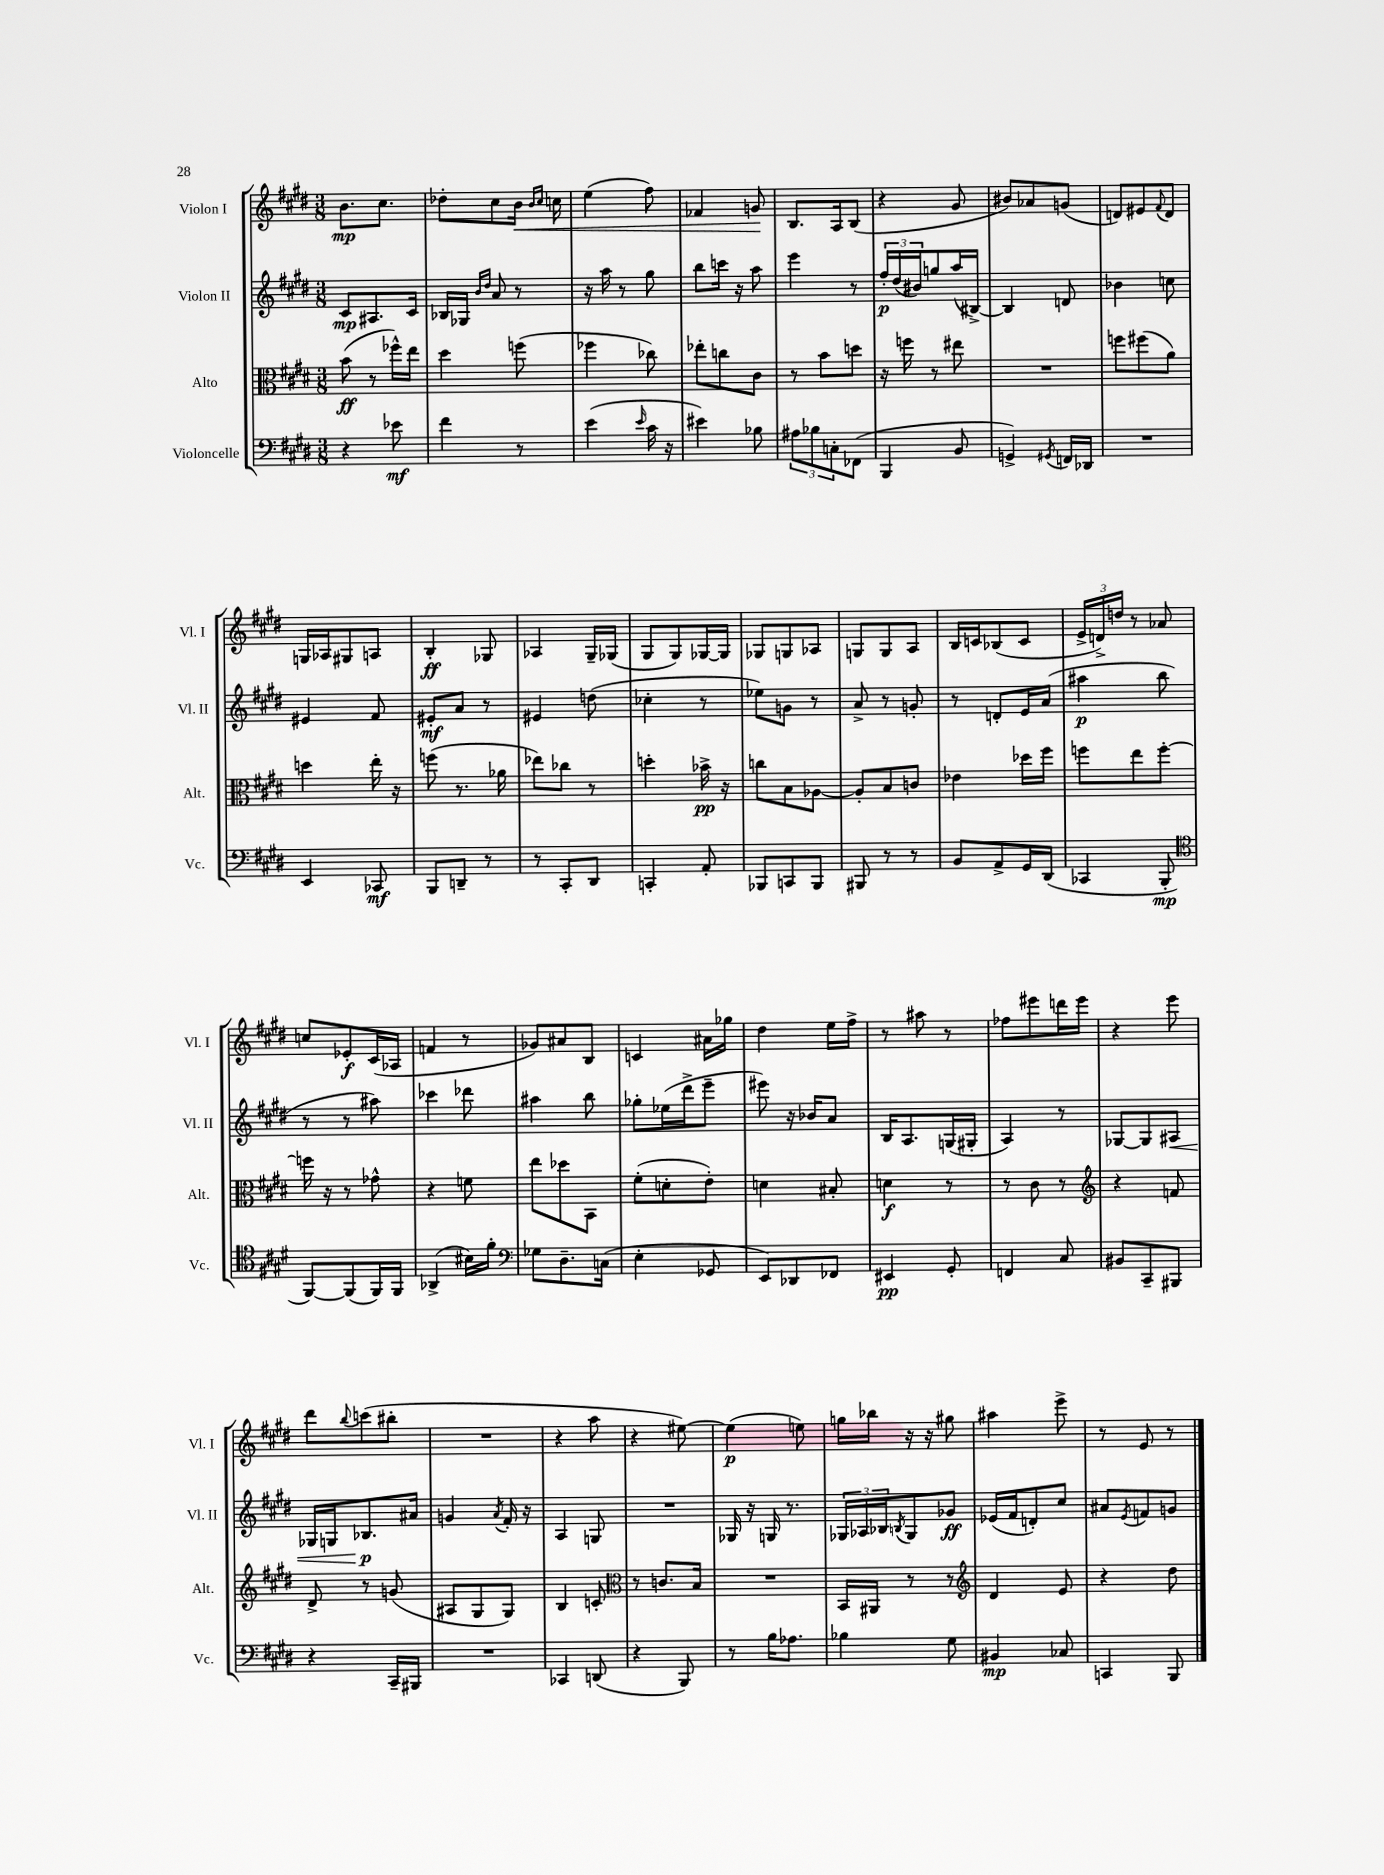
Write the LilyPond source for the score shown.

<<
\new StaffGroup <<
\new Staff = "s0" \with { instrumentName = "Violon I" shortInstrumentName = "Vl. I" } {
    \clef treble \key e \major \numericTimeSignature \time 3/8
    b'8.\mp cis''8. |
    des''8-. cis''8 b'16\< \grace { b'16 cis''16 } c''16 |
    e''4( fis''8) |
    fes'4 g'8\! |
    b8. a16 b8( |
    r4 gis'8 |
    bis'8) aes'8 g'8( |
    d'8) eis'8 \appoggiatura { fis'8 } d'8 |
    g16 aes16 gis8 a8 |
    b4-.\ff ges8 |
    aes4 gis16-- ges16( |
    gis8 gis8) ges16~ ges16 |
    ges8 g8 aes8 |
    g8 g8 a8 |
    b16 c'16 bes8( c'8 |
    \tuplet 3/2 { e'16-> d'16->) d''16 } r8 aes'8 |
    c''8 ees'8-.\f cis'16( aes16 |
    f'4 r8 |
    ges'8) ais'8 b8 |
    c'4 ais'16 ges''16 |
    dis''4 e''16 fis''16-> |
    r8 ais''8 r8 |
    fes''8 eis'''8 d'''16 eis'''16 |
    r4 e'''8 |
    dis'''8 \appoggiatura { b''8 } c'''8( bis''8-. |
    R4. |
    r4 a''8 |
    r4 eis''8~) |
    eis''4\p( e''8) |
    g''16 bes''16 r16 r16 gis''8 |
    ais''4 e'''8-> |
    r8 e'8 r8 \bar "|." |
}
\new Staff = "s1" \with { instrumentName = "Violon II" shortInstrumentName = "Vl. II" } {
    \clef treble \key e \major \numericTimeSignature \time 3/8
    cis'8\mp ais8. cis'16 |
    bes16 ges16 \grace { b'16 dis''16 } a'8 r8 |
    r16 a''16 r8 gis''8 |
    b''8 c'''16 r16 a''8 |
    e'''4 r8 |
    \tuplet 3/2 { fis''16-.\p dis''16( bis'16) } g''8 a''16( bis16~->) |
    bis4 d'8 |
    bes'4 c''8 |
    eis'4 fis'8 |
    eis'8-.\mf a'8 r8 |
    eis'4 d''8( |
    ces''4-. r8 |
    ees''8) g'8 r8 |
    a'8-> r8 g'8-. |
    r8 d'8-. e'16 a'16( |
    ais''4\p b''8 |
    r8 r8 ais''8) |
    ces'''4 des'''8 |
    ais''4 b''8 |
    ges''8-. ees''16( dis'''16-> e'''8-- |
    eis'''8) r16 bes'16 a'8 |
    b16 a8. g16( gis16-. |
    a4) r8 |
    ges8~ ges8 ais8\< |
    ges16 g16 bes8.\p\! ais'16 |
    g'4 \acciaccatura { a'8 } fis'16-. r16 |
    a4 g8 |
    R4. |
    ges16 r16 g16 r8. |
    \tuplet 3/2 { ges16 aes16 bes16 } \acciaccatura { b8 } ges8 ges'8\ff |
    ees'16( fis'16 d'8-.) cis''8 |
    ais'8 \acciaccatura { e'8 } f'8 g'8 \bar "|." |
}
\new Staff = "s2" \with { instrumentName = "Alto" shortInstrumentName = "Alt." } {
    \clef alto \key e \major \numericTimeSignature \time 3/8
    b'8\ff( r8 fes''16-^) e''16 |
    dis''4 f''8( |
    fes''4 ces''8) |
    ees''8-. c''8 cis'8 |
    r8 b'8 d''8 |
    r16 f''16 r8 eis''8 |
    R4. |
    f''8 fis''8( a'8) |
    d''4 e''16-. r16 |
    f''8( r8. aes'16 |
    ees''8) ces''8 r8 |
    d''4-. bes'16->\pp r16 |
    c''8 b8 aes8~ |
    aes8-. b8 c'8 |
    ees'4 des''16 fis''16 |
    f''8 e''8 f''8~-. |
    f''16 r16 r8 ges'8-^ |
    r4 f'8 |
    e''8 des''8 b,8 |
    fis'8-.( d'8-. e'8-.) |
    d'4 bis8-. |
    d'4\f r8 |
    r8 cis'8 r8 |
    \clef treble r4 f'8 |
    dis'8-> r8 g'8( |
    ais8 gis8 gis8) |
    b4 c'8-. |
    \clef alto r8 c'8. b16 |
    R4. |
    b,16 ais,16 r8 r8 |
    \clef treble dis'4 e'8 |
    r4 dis''8 \bar "|." |
}
\new Staff = "s3" \with { instrumentName = "Violoncelle" shortInstrumentName = "Vc." } {
    \clef bass \key e \major \numericTimeSignature \time 3/8
    r4 ees'8\mf |
    fis'4 r8 |
    e'4( \grace { e'16 } cis'16 r16 |
    eis'4) bes8 |
    \tuplet 3/2 { ais8 bes8 c8-. } fes,8( |
    b,,4 b,8 |
    g,4->) \acciaccatura { gis,8 } f,16 des,16 |
    R4. |
    e,4 ces,8\mf |
    b,,8 d,8-- r8 |
    r8 cis,8-. dis,8 |
    c,4-. a,8-. |
    bes,,8 c,8 bes,,8 |
    bis,,8 r8 r8 |
    b,8 a,8-> gis,16 dis,16( |
    ces,4 b,,8-.\mp |
    \clef tenor fis,8~) fis,8( fis,16) fis,16 |
    aes,4->( bis16) fis'16-. |
    \clef bass ges8 dis8.-- c16( |
    e4-. ges,8 |
    e,8) des,8 fes,8 |
    eis,4\pp gis,8-. |
    f,4 cis8 |
    bis,8 cis,8-- bis,,8 |
    r4 cis,16-- bis,,16 |
    R4. |
    ces,4 d,8( |
    r4 b,,8) |
    r8 b16 aes8. |
    bes4 gis8 |
    bis,4\mp ces8 |
    c,4 b,,8 \bar "|." |
}
>>
>>
\layout { \context { \Score \remove "Bar_number_engraver" } }
